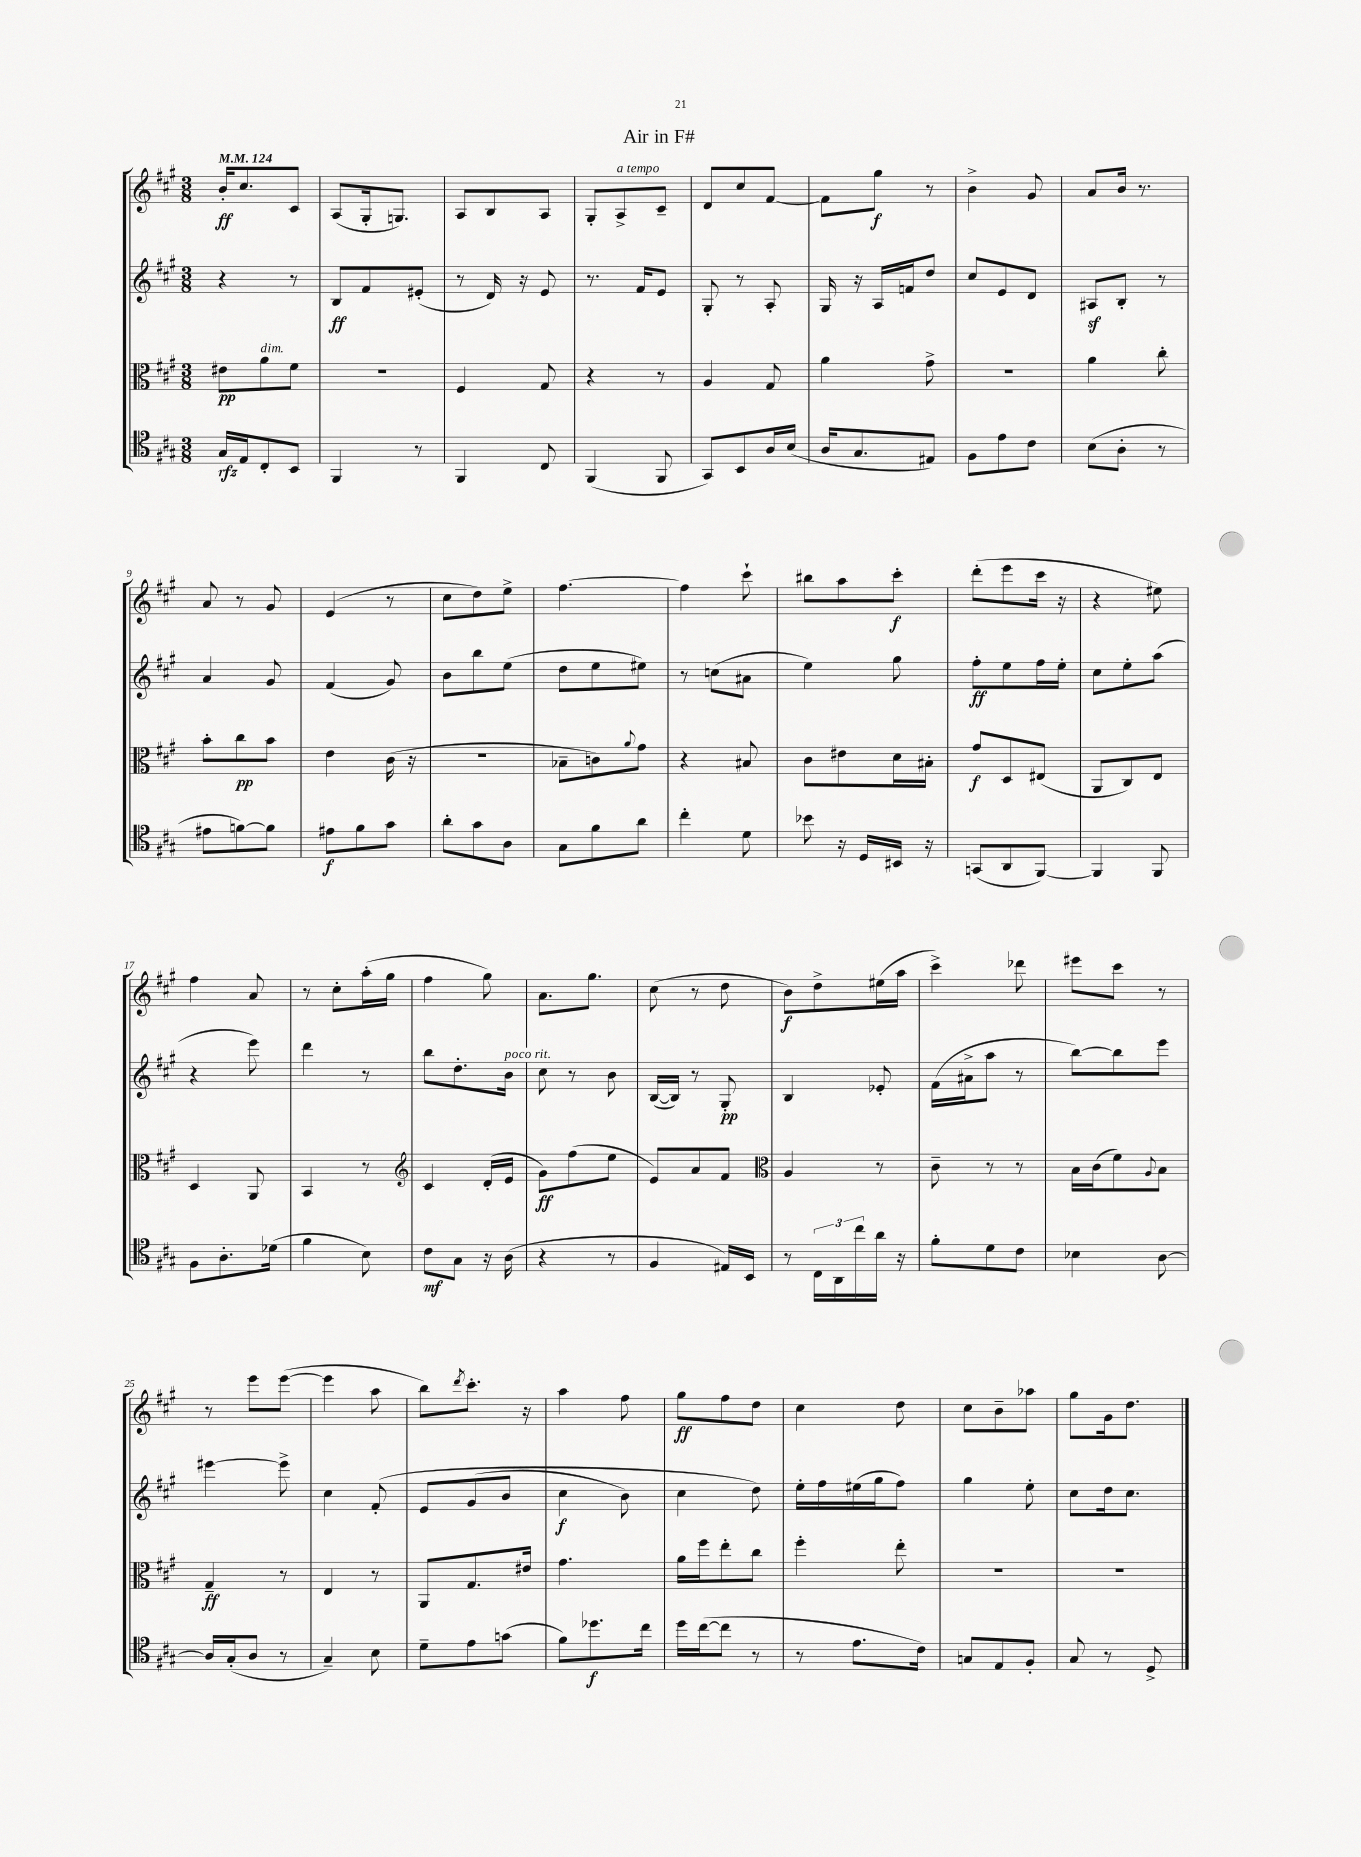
\header { title = "Air in F#" }
<<
\new StaffGroup <<
\new Staff = "s0" {
    \clef treble \key a \major \numericTimeSignature \time 3/8 \tempo 4 = 124
    b'16-.\ff cis''8. cis'8 |
    a8( gis16-. g8.) |
    a8 b8 a8 |
    gis8-. a8->^\markup { \italic "a tempo" } cis'8-- |
    d'8 cis''8 fis'8~ |
    fis'8 gis''8\f r8 |
    b'4-> gis'8 |
    a'8 b'16 r8. |
    a'8 r8 gis'8 |
    e'4( r8 |
    cis''8 d''8) e''8-> |
    fis''4.~ |
    fis''4 cis'''8-! |
    bis''8 a''8 cis'''8-.\f |
    d'''8-.( e'''8 cis'''16 r16 |
    r4 eis''8) |
    fis''4 a'8 |
    r8 cis''8-. a''16-.( gis''16 |
    fis''4 gis''8) |
    a'8. gis''8. |
    cis''8( r8 d''8 |
    b'8\f) d''8-> eis''16( a''16 |
    cis'''4->) des'''8 |
    eis'''8 cis'''8 r8 |
    r8 e'''8 e'''8~( |
    e'''4 a''8 |
    b''8) \acciaccatura { d'''8 } cis'''8.-. r16 |
    a''4 fis''8 |
    gis''8\ff fis''8 d''8 |
    cis''4 d''8 |
    cis''8 b'8-- aes''8 |
    gis''8 gis'16 d''8. \bar "|." |
}
\new Staff = "s1" {
    \clef treble \key a \major \numericTimeSignature \time 3/8
    r4 r8 |
    b8\ff fis'8 eis'8-.( |
    r8 d'16) r16 e'8 |
    r8. fis'16 e'8 |
    gis8-. r8 a8-. |
    gis16 r16 a16 f'16 d''8 |
    cis''8 e'8 d'8 |
    ais8\sf b8-. r8 |
    a'4 gis'8 |
    fis'4( gis'8) |
    b'8 b''8 e''8( |
    d''8 e''8 eis''8) |
    r8 c''8( ais'8 |
    e''4) gis''8 |
    fis''8-.\ff e''8 fis''16 e''16-. |
    cis''8 e''8-. a''8( |
    r4 e'''8) |
    d'''4 r8 |
    b''8 d''8.-. b'16^\markup { \italic "poco rit." } |
    cis''8 r8 b'8 |
    b16~( b16) r8 gis8-.\pp |
    b4 ees'8-. |
    fis'16( ais'16-> a''8 r8 |
    b''8~) b''8 e'''8 |
    eis'''4~ eis'''8-> |
    cis''4 fis'8-.\( |
    e'8 gis'8( b'8 |
    cis''4\f b'8) |
    cis''4 d''8\) |
    e''16-. fis''16 eis''16( gis''16 fis''8) |
    gis''4 e''8-. |
    cis''8 d''16 cis''8. \bar "|." |
}
\new Staff = "s2" {
    \clef alto \key a \major \numericTimeSignature \time 3/8
    eis'8\pp a'8^\markup { \italic "dim." } fis'8 |
    R4. |
    fis4 gis8 |
    r4 r8 |
    a4 gis8 |
    a'4 gis'8-> |
    R4. |
    a'4 cis''8-. |
    b'8-. cis''8\pp b'8 |
    e'4 cis'16( r16 |
    R4. |
    bes8-- c'8) \appoggiatura { a'8 } gis'8 |
    r4 bis8 |
    cis'8 eis'8 d'16 bis16-. |
    gis'8\f d8 eis8( |
    a,8 cis8) e8 |
    d4 a,8 |
    b,4 r8 |
    \clef treble cis'4 d'16-.( e'16 |
    gis'8\ff) fis''8( e''8 |
    e'8) a'8 fis'8 |
    \clef alto a4 r8 |
    cis'8-- r8 r8 |
    b16 cis'16( fis'8) \appoggiatura { a8 } b8 |
    gis4--\ff r8 |
    e4 r8 |
    a,8 gis8. eis'16 |
    gis'4. |
    a'16 fis''16 e''8-. cis''8 |
    fis''4-. e''8-. |
    R4. |
    R4. \bar "|." |
}
\new Staff = "s3" {
    \clef tenor \key a \major \numericTimeSignature \time 3/8
    gis16\rfz e16 cis8-. b,8 |
    fis,4 r8 |
    fis,4 cis8 |
    fis,4( fis,8 |
    gis,8) b,8 a16 b16( |
    a16 gis8. eis8) |
    fis8 e'8 cis'8 |
    b8( a8-. r8 |
    eis'8 f'8~) f'8 |
    eis'8\f fis'8 gis'8 |
    a'8-. gis'8 a8 |
    gis8 fis'8 a'8 |
    cis''4-. d'8 |
    bes'8 r16 d16 bis,16 r16 |
    g,8( a,8 fis,8~) |
    fis,4 fis,8 |
    fis8 a8.-. des'16( |
    fis'4 b8) |
    cis'8\mf gis8 r16 a16( |
    r4 r8 |
    fis4 eis16) b,16 |
    r8 \tuplet 3/2 { cis16 a,16 cis''16 } a'16 r16 |
    fis'8-. d'8 cis'8 |
    bes4 a8~ |
    a16 gis16-.( a8 r8 |
    gis4--) b8 |
    d'8-- e'8 g'8( |
    fis'8) des''8.\f cis''16 |
    d''16 cis''16~( cis''8 r8 |
    r8 e'8. cis'16) |
    g8 e8 fis8-. |
    gis8 r8 d8-> \bar "|." |
}
>>
>>
